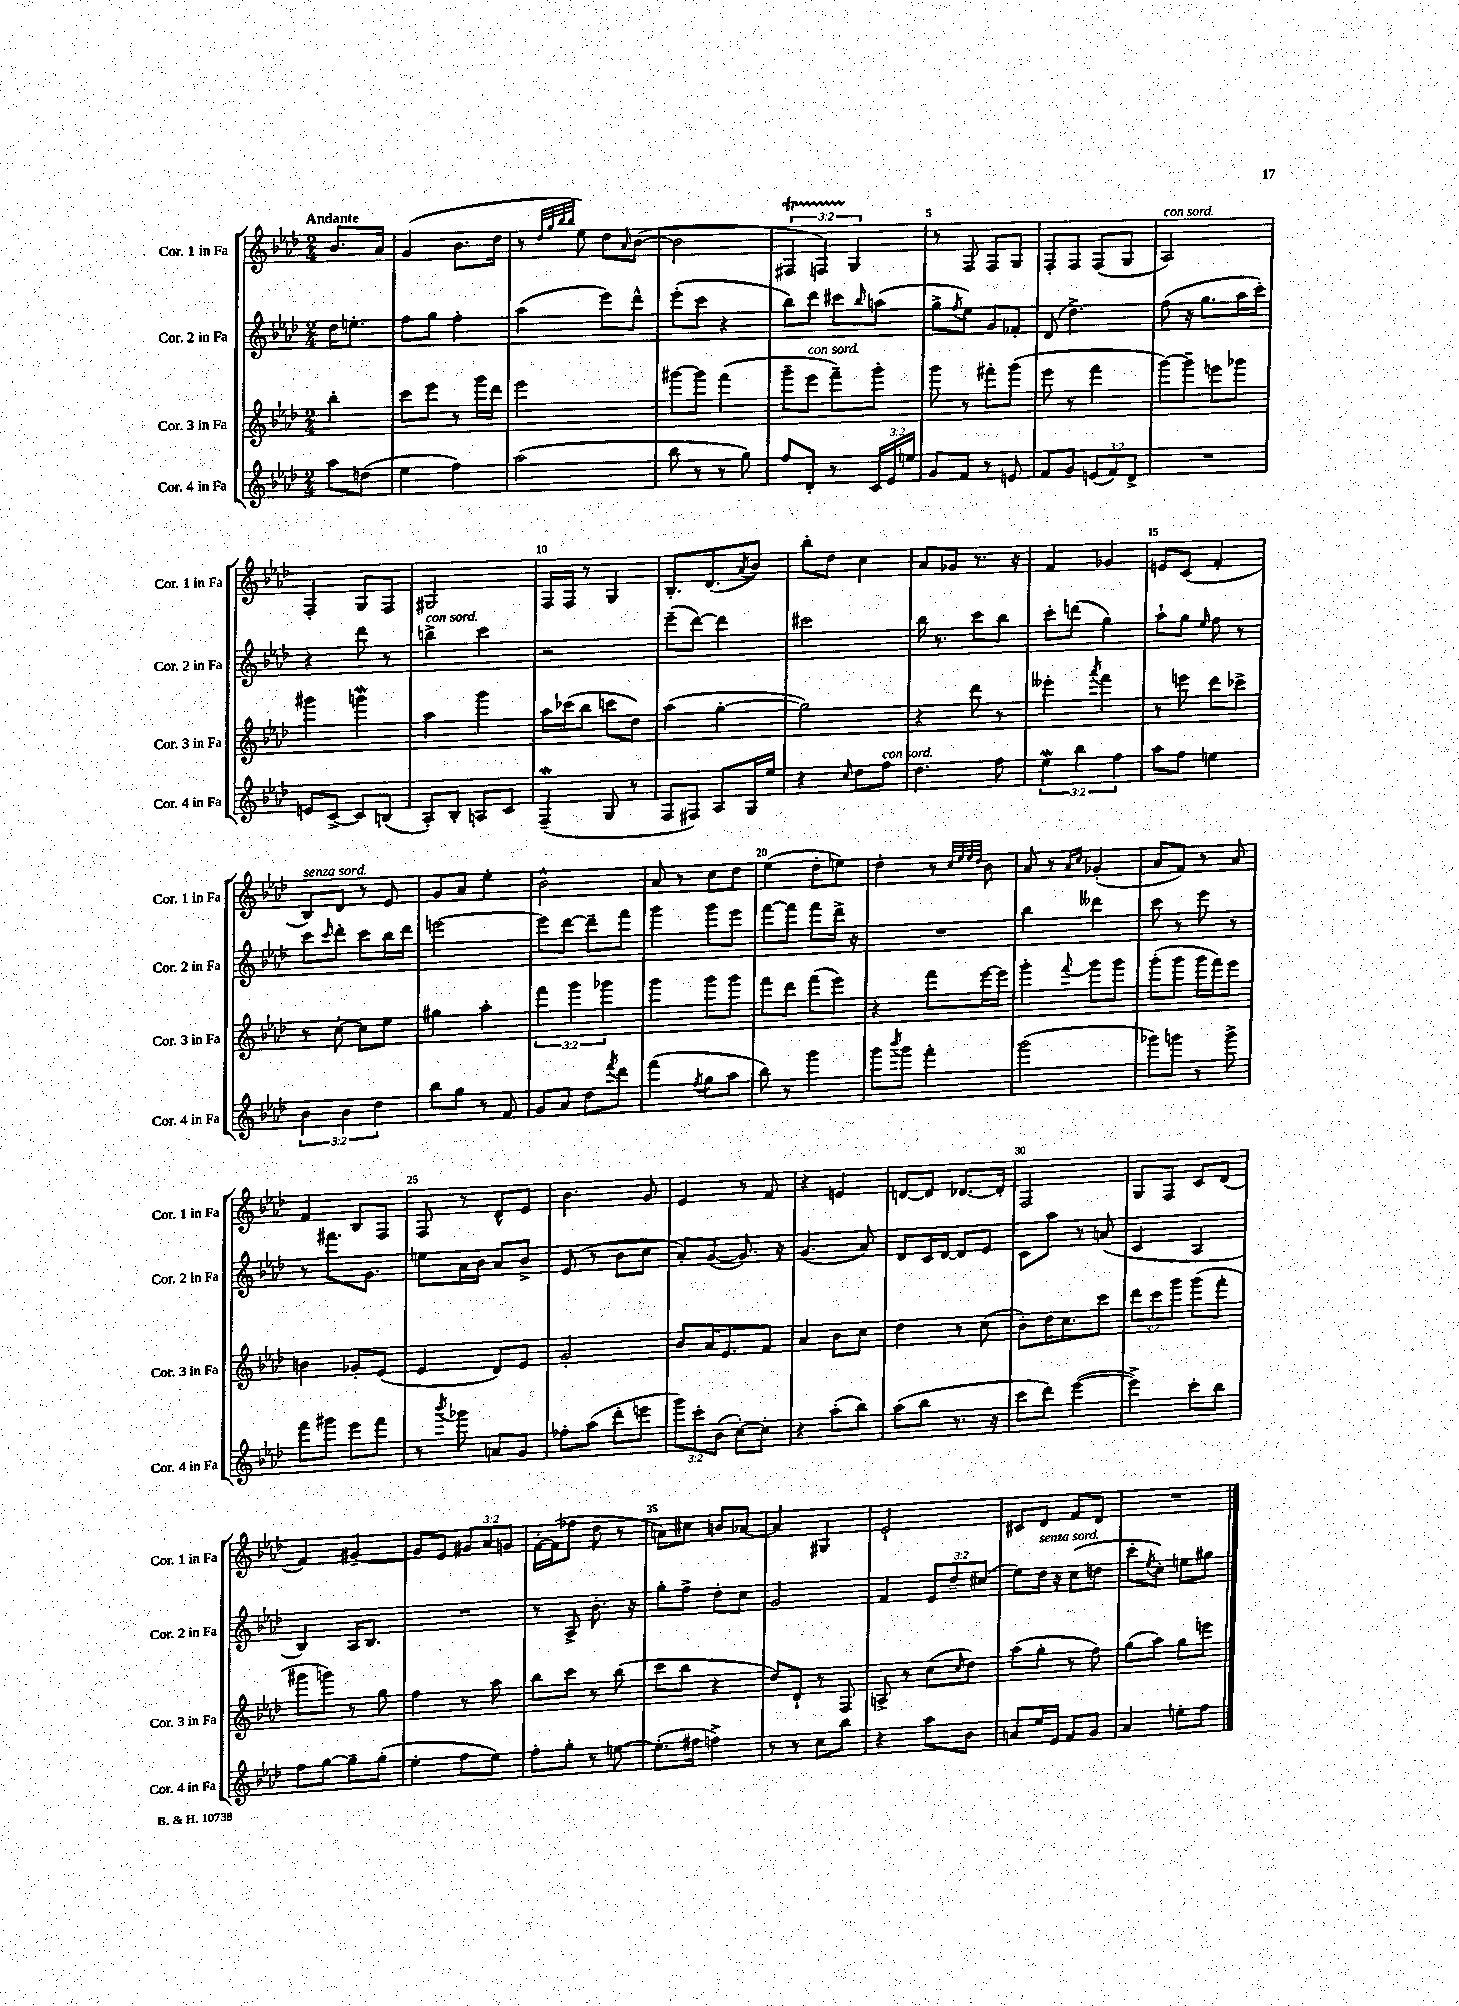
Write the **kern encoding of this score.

**kern	**kern	**kern	**kern
*staff4	*staff3	*staff2	*staff1
*clefG2	*clefG2	*clefG2	*clefG2
*k[b-e-a-d-]	*k[b-e-a-d-]	*k[b-e-a-d-]	*k[b-e-a-d-]
*M2/4	*M2/4	*M2/4	*M2/4
8aa-\L	4bb-'\	16dd-\LK	8.b-/L
.	.	8.ee'\J	.
(8dd\J	.	.	.
.	.	.	16a-/Jk
=	=	=	=
4ee-\	8ccc\L	8ff\L	(4g/
.	8eee-\J	8gg\J	.
4ff\)	8r	4ff'\	8.b-\L
.	16ggg\LL	.	.
.	16ddd-\JJ	.	16dd-\Jk
=	=	=	=
(2aa-\	2eee-\	(4aa-\	8r
.	.	.	32qqdd-/LLL
.	.	.	32qqgg/
.	.	.	32qqbb-/
.	.	.	32qqbb-/JJJ
.	.	.	8ee-\)
.	.	8eee-\L)	8dd-\L
.	.	.	16qqa-/
.	.	8ddd-^^\J	([8b-\J
=	=	=	=
8bb-\	[8ggg#\L	(8eee-'\L	2b-\]
8r	8ggg#\]J	8ccc\J	.
8r	(4fff\	4r	.
8gg\)	.	.	.
=	=	=	=
8ff/L	8ggg~\L	8bb-\L)	6F#/
8d-'/J	8eee-\J	8ddd-\J	.
.	.	.	6F/)
8r	8fff~\L)	8ccc#\L	.
.	.	.	6G/
.	.	16qqbb-/	.
24c/LL	8ggg'\J	(8aa\J	.
24e-/	.	.	.
24ee/JJ	.	.	.
=	=	=	=
8g/L	8ggg\	8gg^\L	8r
.	.	8qff/	.
8f/J	8r	8ee-\J)	8F/
8r	8fff#'\L	8g/L	8F/L
8e/	(8ggg\J	8f-'/J	8G/J
=	=	=	=
8f/L	8eee-\	(8d-/	8F'/L
8g/J	8r	4.dd-^\)	8F/J
(12e/L	4fff\	.	(8F/L
12f/)	.	.	.
.	.	.	8G/J
12d-^/J	.	.	.
=	=	=	=
2r	[8ggg\L)	(8ff\	2A-/)
.	8ggg~\]J	16r	.
.	.	8.gg\L	.
.	8eee\L	.	.
.	8ggg-\J	16aa-\L	.
.	.	16ccc'\JJ)	.
=	=	=	=
8e/L	4ggg#\	4r	4F'/
[8c^/J	.	.	.
8c/]L	4ggg\	8ddd-\	8G/L
(8B/J	.	8r	8F/J
=	=	=	=
8A-'/L)	4aa-\	4bb^\	2G#/
8B-'/J	.	.	.
8A/L	4ggg\	4ccc\	.
8c/J	.	.	.
=	=	=	=
(4F~/	16aa-\LL	2r	16F/LL
.	(16ccc-\J	.	16F/JJ
.	8bb-\J	.	8r
8G/	8ccc\L	.	4G/
8r	8dd-\J)	.	.
=	=	=	=
8F/L	(4aa-\	(8eee-~\L	8.B-'/L
8F#/J)	.	[8ddd-\J)	.
.	.	.	(8.d-/
8A-/L	[4gg'\	4ddd-\]	.
.	.	.	8qa-/
16G/L	.	.	8b-/J)
16ee-/JJ	.	.	.
=	=	=	=
4r	2gg\])	2ccc#\	8bb-'\L
.	.	.	8dd-\J
16qqcc/	.	.	.
8dd-\L	.	.	4cc\
8ff\J	.	.	.
=	=	=	=
4.dd-\	4r	16bb-\	8a-/L
.	.	8.r	.
.	.	.	8g-/J
.	8ddd-\	8ccc\L	8.r
8ff\	8r	8bb-\J	.
.	.	.	16r
=	=	=	=
6ee-\	4eee--'\	8ccc'\L	4f/
.	.	(8ddd\J	.
6bb-\	.	.	.
.	8qaaa-/	.	.
.	4fff\	4gg\)	4g-/
6ff\	.	.	.
=	=	=	=
8aa-\L	8r	8aa-`\L	8e/L
8ff\J	8eee\	8gg\J	(8c/J
.	.	16qqee-/	.
4ee\	8ddd-\L	8ff\	4f'/
.	8ccc-^\J	8r	.
=	=	=	=
6b-\	8r	8ccc\L	8B-/L)
.	.	16qqccc/	.
.	[8cc'\	8ddd-'\J	8d-/J
6b-\	.	.	.
.	8cc\]L	8ccc\L	8r
6dd-\	.	.	.
.	8ee-\J	16bb-\L	8e-/
.	.	16ddd-\JJ	.
=	=	=	=
8bb-\L	4gg#\	[2eee\	8g/L
8gg\J	.	.	8a-/J
8r	4aa-'\	.	4ee-'\
8f/	.	.	.
=	=	=	=
8g/L	6fff\	8eee\]L	2b-^^\
8a-/J	.	[8ddd-\J	.
.	6ggg\	.	.
8dd-\L	.	8ddd-~\]L	.
.	6ggg-\	.	.
8qfff/	.	.	.
8ddd-\J	.	8fff\J	.
=	=	=	=
(4fff\	4ggg\	4ggg\	8a-/
.	.	.	8r
8qff/	.	.	.
8gg\L	8ggg\L	8ggg\L	8cc\L
8aa-\J	8ggg\J	8eee-\J	8dd-\J
=	=	=	=
8bb-\)	8fff\L	[8fff\L	(4ee-\
8r	8ddd-\J	8fff\]J	.
4ggg\	(8fff\L	8fff\L	8dd-'\L
.	8eee-\J)	16ddd-^\Jk	8ee\J)
.	.	16r	.
=	=	=	=
8ggg\L	4r	2r	4dd-'\
8qbbb-/	.	.	.
8ggg\J	.	.	.
4fff'\	8fff\L	.	8r
.	.	.	32qqcc/LLL
.	.	.	32qqee-/
.	.	.	32qqee-/
.	.	.	32qqdd-/JJJ
.	[16eee-\L	.	8b-\
.	16eee-\]JJ	.	.
=	=	=	=
(2ggg\	4ggg'\	4bb-\	8a-/
.	.	.	8r
.	.	.	16qqa-/LL
.	8qqfff/	.	16qqcc/JJ
.	8ggg\L	4ddd--\	(4g-'/
.	8ggg\J	.	.
=	=	=	=
8ggg-\L)	(8ggg'\L	8ccc\	8a-/L
8ggg\J	8ggg\J	8r	8f/J)
8r	16ggg\LL	8eee-\	8r
.	16fff\J)	.	.
8ggg^\	8eee-\J	8r	8a-/
=	=	=	=
8fff\L	4b\	8r	4f/
8ggg#\J	.	8.fff#\L	.
8eee-\L	8g-'/L	.	8B-/L
.	.	8.g\J	.
8fff\J	(8e-/J	.	8F/J
=	=	=	=
8r	4e-/	8ee\L	8F/
8qbbb-/	.	.	.
8ggg-\	.	16a-\L	8r
.	.	16b-\JJ	.
8a/L	8d-/L)	8a-/L	8d-^^/L
8g/J	8e-/J	8b-^/J	8e-/J
=	=	=	=
8ff-'\L	2g'/	(8e-/	4.b-\
(8aa-\J	.	8r	.
8ddd-'\L	.	8b-\L	.
8eee\J	.	8cc\J	8g/
=	=	=	=
12ggg\L)	8b-/L	8a-'/L)	4e-/
12ccc'\	.	.	.
.	16a-/K	([8g/J	.
(12b-\J	.	.	.
.	8.e-/	.	.
[8cc'\L)	.	8.g/])	8r
8cc'\]J	8f/J	.	8f/
.	.	16r	.
=	=	=	=
4r	4a-/	(4.g/	4r
(8aa-'\L	8b-\L	.	4e/
8bb-\J)	8cc\J	8a-/)	.
=	=	=	=
(8aa-\L	4dd-\	8d-/L	[8d/L
8bb-\J	.	16c/L	8d/]J
.	.	[16d-/JJ	.
8.r	8r	8d-/]L	[8.d-/L
.	(8cc\	8e-/J	.
16r	.	.	16d-'/]Jk
=	=	=	=
8ccc\L	8b-'\L)	8c\L	2F/
8ddd-\J)	16dd-\K	8aa-\J	.
.	8.cc\	.	.
([4eee-\	.	8r	.
.	8ccc\J	(8a/	.
=	=	=	=
4eee-^\])	12ddd-\L	4c/	8G/L
.	12ccc\	.	.
.	.	.	8F/J
.	12ggg\J	.	.
8ccc'\L	(8ggg\L	4A-/	8c/L
8bb-\J	8fff'\J	.	(8d-/J
=	=	=	=
8ff\L	8ggg#\L	4B-/)	4f/)
[8gg\J	8ggg\J)	.	.
8gg~\]L	8r	16A-/LK	[4g#~/
.	.	8.B-/J	.
(8gg'\J	8gg\	.	.
=	=	=	=
4ee-'\	4ff\	2r	8g#/]L
.	.	.	8e-/J
8ff\L	8r	.	12g#/L
.	.	.	12a-/
8ee-\J)	8aa-\	.	.
.	.	.	12g/J
=	=	=	=
8ff'\L	8bb-\L	8r	[16f'\LL
.	.	.	(16f\]J
8gg'\J	8ccc\J	8A-^/	8ff-\J
8r	8r	8.b-'\	8dd-\
[8ee\	(8bb-\	.	8r
.	.	16r	.
=	=	=	=
(8.ee'\]L	8ccc\L	8gg'\L	8a\L)
.	8bb-\J	8ff^\J	8cc#\J
16ff#\Jk	.	.	.
4ff^\)	4r	8dd-'\L	8b/L
.	.	8cc\J	[8a-/J
=	=	=	=
8r	8dd-/L)	2g/	4a-/]
8r	8d-`/J	.	.
8cc\L	8r	.	4G#/
8bb-\J	8F/	.	.
=	=	=	=
4r	8A^/	4f/	2e-`/
.	8r	.	.
8aa-\L	(8cc\L	12e-/L	.
.	.	12dd-~/	.
.	16qqcc/	.	.
8b-\J	8dd-\J)	.	.
.	.	(12cc#/J	.
=	=	=	=
8a/L	(8aa-\L	8ee-\L)	8c#/L
16ee-/L	8gg'\J	16dd-\Jk	8d-/J
16e-/JJ	.	16r	.
8f/L	8r	(8cc\L	8f/L
8g/J	8ff\)	8dd\J	8d-/J
=	=	=	=
4a-/	(8gg\L	8ccc'\L	2r
.	.	8qee-/	.
.	8aa-\J)	8cc'\J)	.
8ee'\L	8gg\L	8ee\L	.
8ff\J	8eee\J	8gg#\J	.
==	==	==	==
*-	*-	*-	*-
